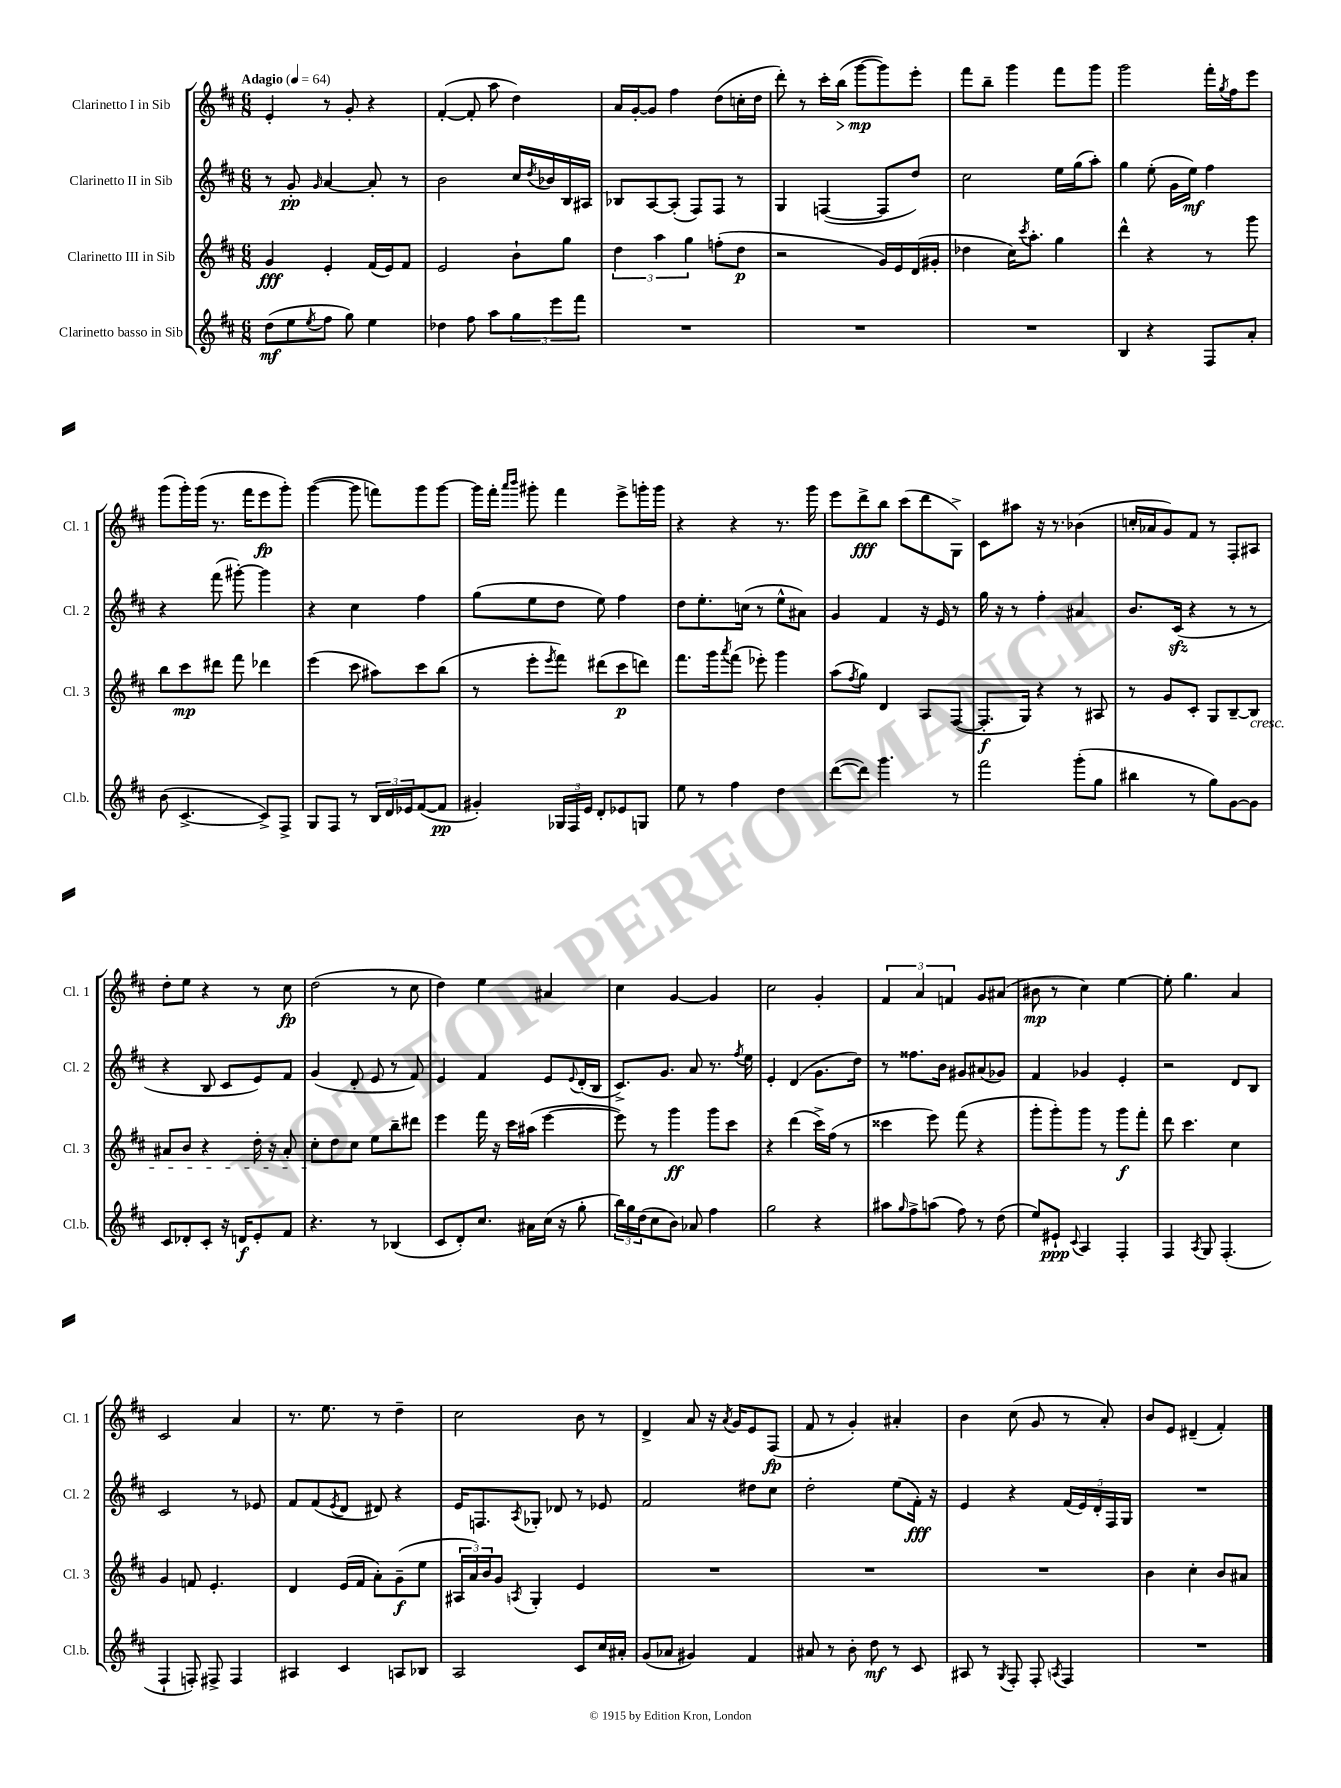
<<
\new StaffGroup <<
\new Staff = "s0" \with { instrumentName = "Clarinetto I in Sib" shortInstrumentName = "Cl. 1" } {
    \clef treble \key d \major \numericTimeSignature \time 6/8 \tempo "Adagio" 4 = 64
    e'4-. r8 g'8-. r4 |
    fis'4~-.( fis'8-. a''8 d''4) |
    a'16 g'16~-. g'8 fis''4 d''8( c''16-. d''16 |
    d'''8-.) r8 cis'''16-. b''16\>( g'''8~\mp\! g'''8) e'''8-. |
    fis'''8 b''8-- g'''4 fis'''8 g'''8 |
    g'''2 fis'''16-. \acciaccatura { g''8 } fis''16 e'''8 |
    g'''8( g'''16-.) g'''16( r8. fis'''16 e'''8\fp g'''8-.) |
    g'''4~( g'''8 f'''8) g'''8 g'''8~ |
    g'''16 fis'''16-. \grace { a'''16 b'''16 } gis'''8-. fis'''4 e'''8-> g'''16-. g'''16 |
    r4 r4 r8. g'''16 |
    e'''8 d'''8->\fff b''8 cis'''8( d'''8 g8->) |
    cis'8 ais''8 r16 r8. bes'4( |
    c''16-. aes'16 g'8) fis'8 r8 fis8-. ais8 |
    d''8-. e''8 r4 r8 cis''8\fp |
    d''2( r8 cis''8 |
    d''4) e''4 ais'4 |
    cis''4 g'4~ g'4 |
    cis''2 g'4-. |
    \tuplet 3/2 { fis'4 a'4 f'4 } g'8 ais'8( |
    bis'8\mp r8 cis''4) e''4~ |
    e''8-. g''4. a'4 |
    cis'2 a'4 |
    r8. e''8. r8 d''4-- |
    cis''2 b'8 r8 |
    d'4-> a'8 r16 \acciaccatura { a'8 } g'16 e'8 fis8\fp( |
    fis'8 r8 g'4-.) ais'4-. |
    b'4 cis''8( g'8 r8 a'8-.) |
    b'8 e'8 dis'4--( fis'4-.) \bar "|." |
}
\new Staff = "s1" \with { instrumentName = "Clarinetto II in Sib" shortInstrumentName = "Cl. 2" } {
    \clef treble \key d \major \numericTimeSignature \time 6/8
    r8 g'8-.\pp \grace { g'16 } a'4~ a'8-. r8 |
    b'2 cis''16 \acciaccatura { d''8 } bes'16 b16 ais16 |
    bes8 a8~ a8-.( fis8) fis8 r8 |
    g4 f4~( f8 d''8) |
    cis''2 e''16 g''16( a''8-.) |
    g''4 e''8-.( g'16 e''16\mf) fis''4 |
    r4 fis'''8( gis'''8~-.) gis'''4 |
    r4 cis''4 fis''4 |
    g''8( e''8 d''8 e''8) fis''4 |
    d''8 e''8.-. c''16( r8 e''8-^ ais'8) |
    g'4 fis'4 r16 e'16 r8 |
    g''16 r16 r8 fis''4-. ais'4 |
    b'8. cis'16\sfz( r4 r8 r8 |
    r4 b8 cis'8 e'8) fis'8 |
    g'4( d'8-. e'8 r8 fis'8) |
    e'4 fis'4 e'8 \appoggiatura { e'8 } d'16-.( b16 |
    cis'8.->) g'8. a'8 r8. \acciaccatura { fis''8 } e''16 |
    e'4-. d'4( g'8. d''16) |
    r8 fisis''8. b'16 gis'8 ais'8( ges'8) |
    fis'4 ges'4 e'4-. |
    r2 d'8 b8 |
    cis'2 r8 ees'8 |
    fis'8 fis'8( \acciaccatura { e'8 } d'8 dis'8) r4 |
    e'16 f8. \acciaccatura { a8 } ges8-. des'8 r8 ees'8 |
    fis'2 dis''8 cis''8 |
    d''2-. e''8( fis'16-.\fff) r16 |
    e'4 r4 \tuplet 5/4 { fis'16( e'16) d'16-. fis16 g16 } |
    R2. \bar "|." |
}
\new Staff = "s2" \with { instrumentName = "Clarinetto III in Sib" shortInstrumentName = "Cl. 3" } {
    \clef treble \key d \major \numericTimeSignature \time 6/8
    g'4\fff e'4-. fis'16( e'16) fis'8 |
    e'2 b'8-! g''8 |
    \tuplet 3/2 { d''4 a''4 g''4 } f''8-.( d''8\p |
    r2 g'16) e'16 d'16( gis'16-. |
    des''4 cis''16) \acciaccatura { cis'''8 } a''8.-. g''4 |
    d'''4-^ r4 r8 g'''8 |
    b''8 cis'''8\mp dis'''8 fis'''8 des'''4 |
    e'''4( cis'''8 ais''8) cis'''8 b''8( |
    r8 e'''8-. \acciaccatura { e'''8 } fis'''8) dis'''8( cis'''8\p d'''8) |
    fis'''8. g'''16 \acciaccatura { a'''8 } fis'''8( ees'''8-.) g'''4 |
    a''8( \acciaccatura { fis''8 } g''8) d'4 a8 fis8~( |
    fis8.-.\f g16) r4 r8 ais8 |
    r8 g'8 cis'8-. g8 b8~-- b8\cresc |
    ais'8 b'8 r4 d''16-. r16 ais'8-. |
    cis''8-.\! d''8 cis''8 e''8 b''8-- dis'''8 |
    e'''4 fis'''16 r16 cis'''16 ais''16( e'''4~ |
    e'''8) r8 g'''4\ff g'''8 cis'''8 |
    r4 d'''4( cis'''16->) fis''16( r8 |
    cisis'''4 e'''8) fis'''8( r4 |
    g'''8-. g'''8-.) g'''8 r8 g'''8\f fis'''8-. |
    d'''8 cis'''4. cis''4 |
    g'4 f'8 e'4.-. |
    d'4 e'16( fis'16 a'8-.) g'8--\f( e''8 |
    \tuplet 3/2 { ais16 a'16) b'16 } g'8 \acciaccatura { a8 } g4-. e'4 |
    R2. |
    R2. |
    R2. |
    b'4 cis''4-. b'8 ais'8 \bar "|." |
}
\new Staff = "s3" \with { instrumentName = "Clarinetto basso in Sib" shortInstrumentName = "Cl.b." } {
    \clef treble \key d \major \numericTimeSignature \time 6/8
    d''8\mf( e''8 \acciaccatura { e''8 } fis''8 g''8) e''4 |
    des''4 fis''8 a''8 \tuplet 3/2 { g''8 e'''8 fis'''8 } |
    R2. |
    R2. |
    R2. |
    b4 r4 fis8 a'8-. |
    b'8( cis'4.~-> cis'8->) fis8-> |
    g8 fis8 r8 \tuplet 3/2 { b16 d'16 ees'16 } fis'8~( fis'8\pp |
    gis'4-.) \tuplet 3/2 { ges16 fis16 e'16 } d'8-. ees'8 g8 |
    e''8 r8 fis''4 d''4 |
    d'''8~( d'''8) g'''4. r8 |
    fis'''2 g'''8-.( g''8 |
    bis''4 r8 g''8) g'8~ g'8 |
    cis'8 des'8-. cis'8-. r16 d'16\f e'8-. fis'8 |
    r4. r8 bes4( |
    cis'8 d'8-.) cis''8. ais'16 cis''16( r16 g''8-. |
    \tuplet 3/2 { b''16) g''16 d''16( } cis''8 b'8) aes'8 fis''4 |
    g''2 r4 |
    ais''8 \grace { g''16 } fis''8-> a''8( fis''8) r8 d''8( |
    e''8) eis'8-!\ppp \appoggiatura { cis'8 } a4 fis4-. |
    fis4 \acciaccatura { a8 } g8 fis4.-.( |
    fis4-! f8-.) fis8-> fis4 |
    ais4 cis'4 a8 bes8 |
    a2 cis'8 cis''16 ais'16-. |
    g'8( aes'8 gis'4) fis'4 |
    ais'8 r8 b'8-. d''8\mf r8 cis'8 |
    ais8 r8 \acciaccatura { g8 } fis8-. fis8-. \acciaccatura { a8 } fis4 |
    R2. \bar "|." |
}
>>
>>
\layout { \context { \Score \remove "Bar_number_engraver" } }
